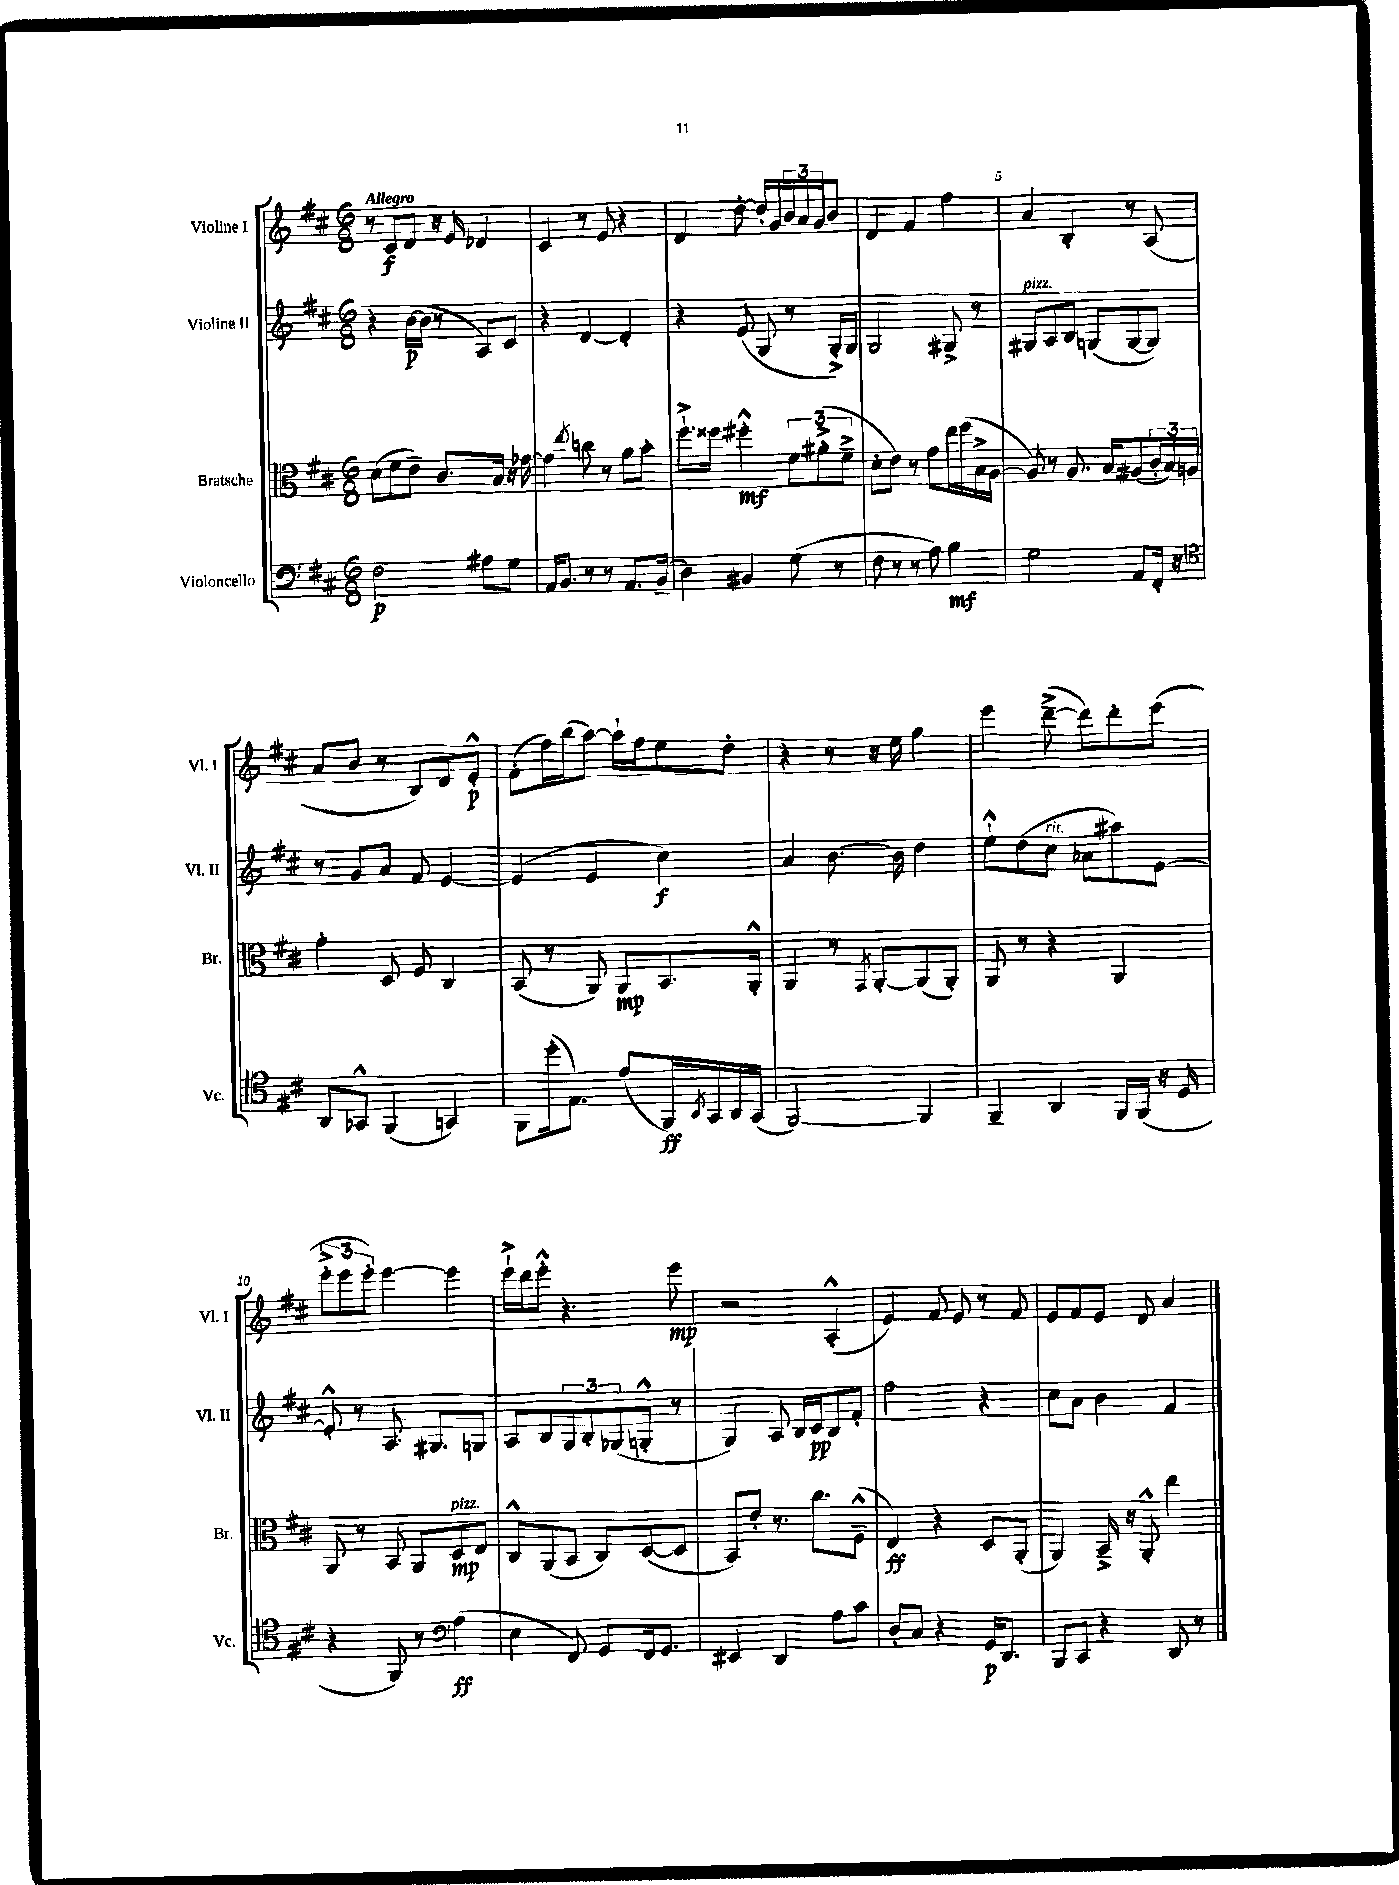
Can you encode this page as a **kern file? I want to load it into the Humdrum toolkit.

**kern	**kern	**kern	**kern
*staff4	*staff3	*staff2	*staff1
*clefF4	*clefC3	*clefG2	*clefG2
*k[f#c#]	*k[f#c#]	*k[f#c#]	*k[f#c#]
*M6/8	*M6/8	*M6/8	*M6/8
2F#\	(8d\L	4r	8r
.	8f#\	.	8c#/L
.	8e~\J)	([16b\LL	8d/J
.	.	16b\]JJ	.
.	8.c#/L	8r	16r
.	.	.	16e/
8A#\L	.	8A/L)	4d-/
.	16B/Jk	.	.
8G\J	16r	8c#/J	.
.	[16g-\	.	.
=	=	=	=
16AA/LK	4g-\]	4r	4c#/
8.BB/J	.	.	.
.	8qee/	.	.
8r	8cc\	[4d/	8r
8r	8r	.	8e/
8.AA/L	8a\L	4d'/]	4r
.	8b'\J	.	.
(16BB~/Jk	.	.	.
=	=	=	=
4D\)	8.ff#`^\L	4r	4d/
.	16ff##\Jk	.	.
4BB#/	4ff#'^^\	(8e/	[8dd'\
.	.	8G/	16dd'/]LL
.	.	.	16g/
(8G\	12f#\L	8r	24b/
.	.	.	24a/
.	(12a#'^\	.	24g/J
8r	.	16G'^/LL)	8b/J
.	12f#~^\J	.	.
.	.	16G/JJ	.
=	=	=	=
8F#\	8d'\L	2G/	4d/
8r	8e\J)	.	.
8r	8r	.	4f#/
8A\)	8g\L	.	.
4B\	16ee\L	8G#^/	4ff#\
.	(16ff#\	.	.
.	16B^\	8r	.
.	[16A\JJ	.	.
=	=	=	=
2G\	8A/])	8G#/L	4a/
.	8r	8A/	.
.	8.A/	8B/J	4B'/
.	.	(8G/L	.
.	16B/LK	.	.
8AA/L	(8A#/	[8G/	8r
16FF#'/Jk	24c#'/L	8G/]J)	(8A/
.	24B/)	.	.
16r	.	.	.
.	24A/JJ	.	.
=	=	=	=
*clefC4	*	*	*
8AA/L	4g'\	8r	8a/L
8GG-^^/J	.	8g/L	8b/J
(4FF#/	8D/	8a/J	8r
.	8F#/	8f#/	8B/L)
4GG/)	4C#/	[4e/	8d/
.	.	.	8e'^^/J
=	=	=	=
8FF#\L	(8BB/	(4e/]	(8f#'\L
(16dd'\k	8r	.	16ff#\L)
8.E\J)	.	.	(16bb\J
.	8AA/)	4e/	[8aa\J)
(8e/L	8AA/L	.	16aa`\]LL
.	.	.	16ff#\J
16FF#/L)	8.BB/	4cc#\)	8ee\
8qAA/	.	.	.
16GG/	.	.	.
16AA/	.	.	8dd'\J
(16GG/JJ	16AA'^^/Jk	.	.
=	=	=	=
[2FF#/)	4AA/	4a/	4r
.	8r	[8.b\	8r
.	8qGG/	.	.
.	[8AA'/L	.	16r
.	.	16b\]	16ee\
4FF#/]	(8AA/]	4dd\	4gg\
.	8AA'/J)	.	.
=	=	=	=
4FF#~/	8AA/	8ee`^^\L	4eee\
.	8r	(8dd\	.
4AA/	4r	8cc#\J	([8ddd~^\
.	.	8a-\L	8ddd\]L)
16FF#/LL	4AA/	8aa#\)	8ddd'\
(16FF#/JJ	.	.	.
16r	.	[8e\J	(8eee\J
16D/	.	.	.
=	=	=	=
4r	8AA/	8e'^^/]	12eee'^\L
.	.	.	12eee\
.	8r	8r	.
.	.	.	12eee'\J)
8FF#/)	8BB/	8.A/	[4eee\
8r	8AA/L	.	.
.	.	8.G#/L	.
*clefF4	*	*	*
(4A\	8D/	.	4eee\]
.	8E/J	8G/J	.
=	=	=	=
4E\	8C#^^/L	8A/L	16eee`^\LL
.	.	.	16ddd\J
.	(8AA/	8B/	8eee'^^\J
8FF#/)	8BB/J	12G/	4.r
.	.	12B'/	.
8GG/L	8C#/L)	.	.
.	.	(12G-/	.
16FF#/k	([8D/	8G'^^/J	.
8.GG/J	.	.	.
.	8D/]J	8r	8eee\
=	=	=	=
4EE#/	8BB/L)	4G/)	2r
.	8e'/J	.	.
4DD/	8.r	8A/	.
.	.	16B/LL	.
.	8.cc#\L	16c#/J	.
8A\L	.	8B/	(4A'^^/
8c#\J	(8F#~^^\J	8f#'/J	.
=	=	=	=
8D'/L	4E/)	2ff#\	4e/)
8C#/J	.	.	.
4r	4r	.	8f#/
.	.	.	8e/
16GG/LK	8D/L	4r	8r
8.DD/J	.	.	.
.	(8AA'/J	.	8f#/
=	=	=	=
8BBB/L	4AA/)	8cc#\L	8e/L
8CC#/J	.	8a\J	8f#/
4r	16BB~^/	4b\	8e/J
.	16r	.	.
.	8AA'^^/	.	8d/
8DD/	4ee\	4f#/	4a/
8r	.	.	.
==	==	==	==
*-	*-	*-	*-
